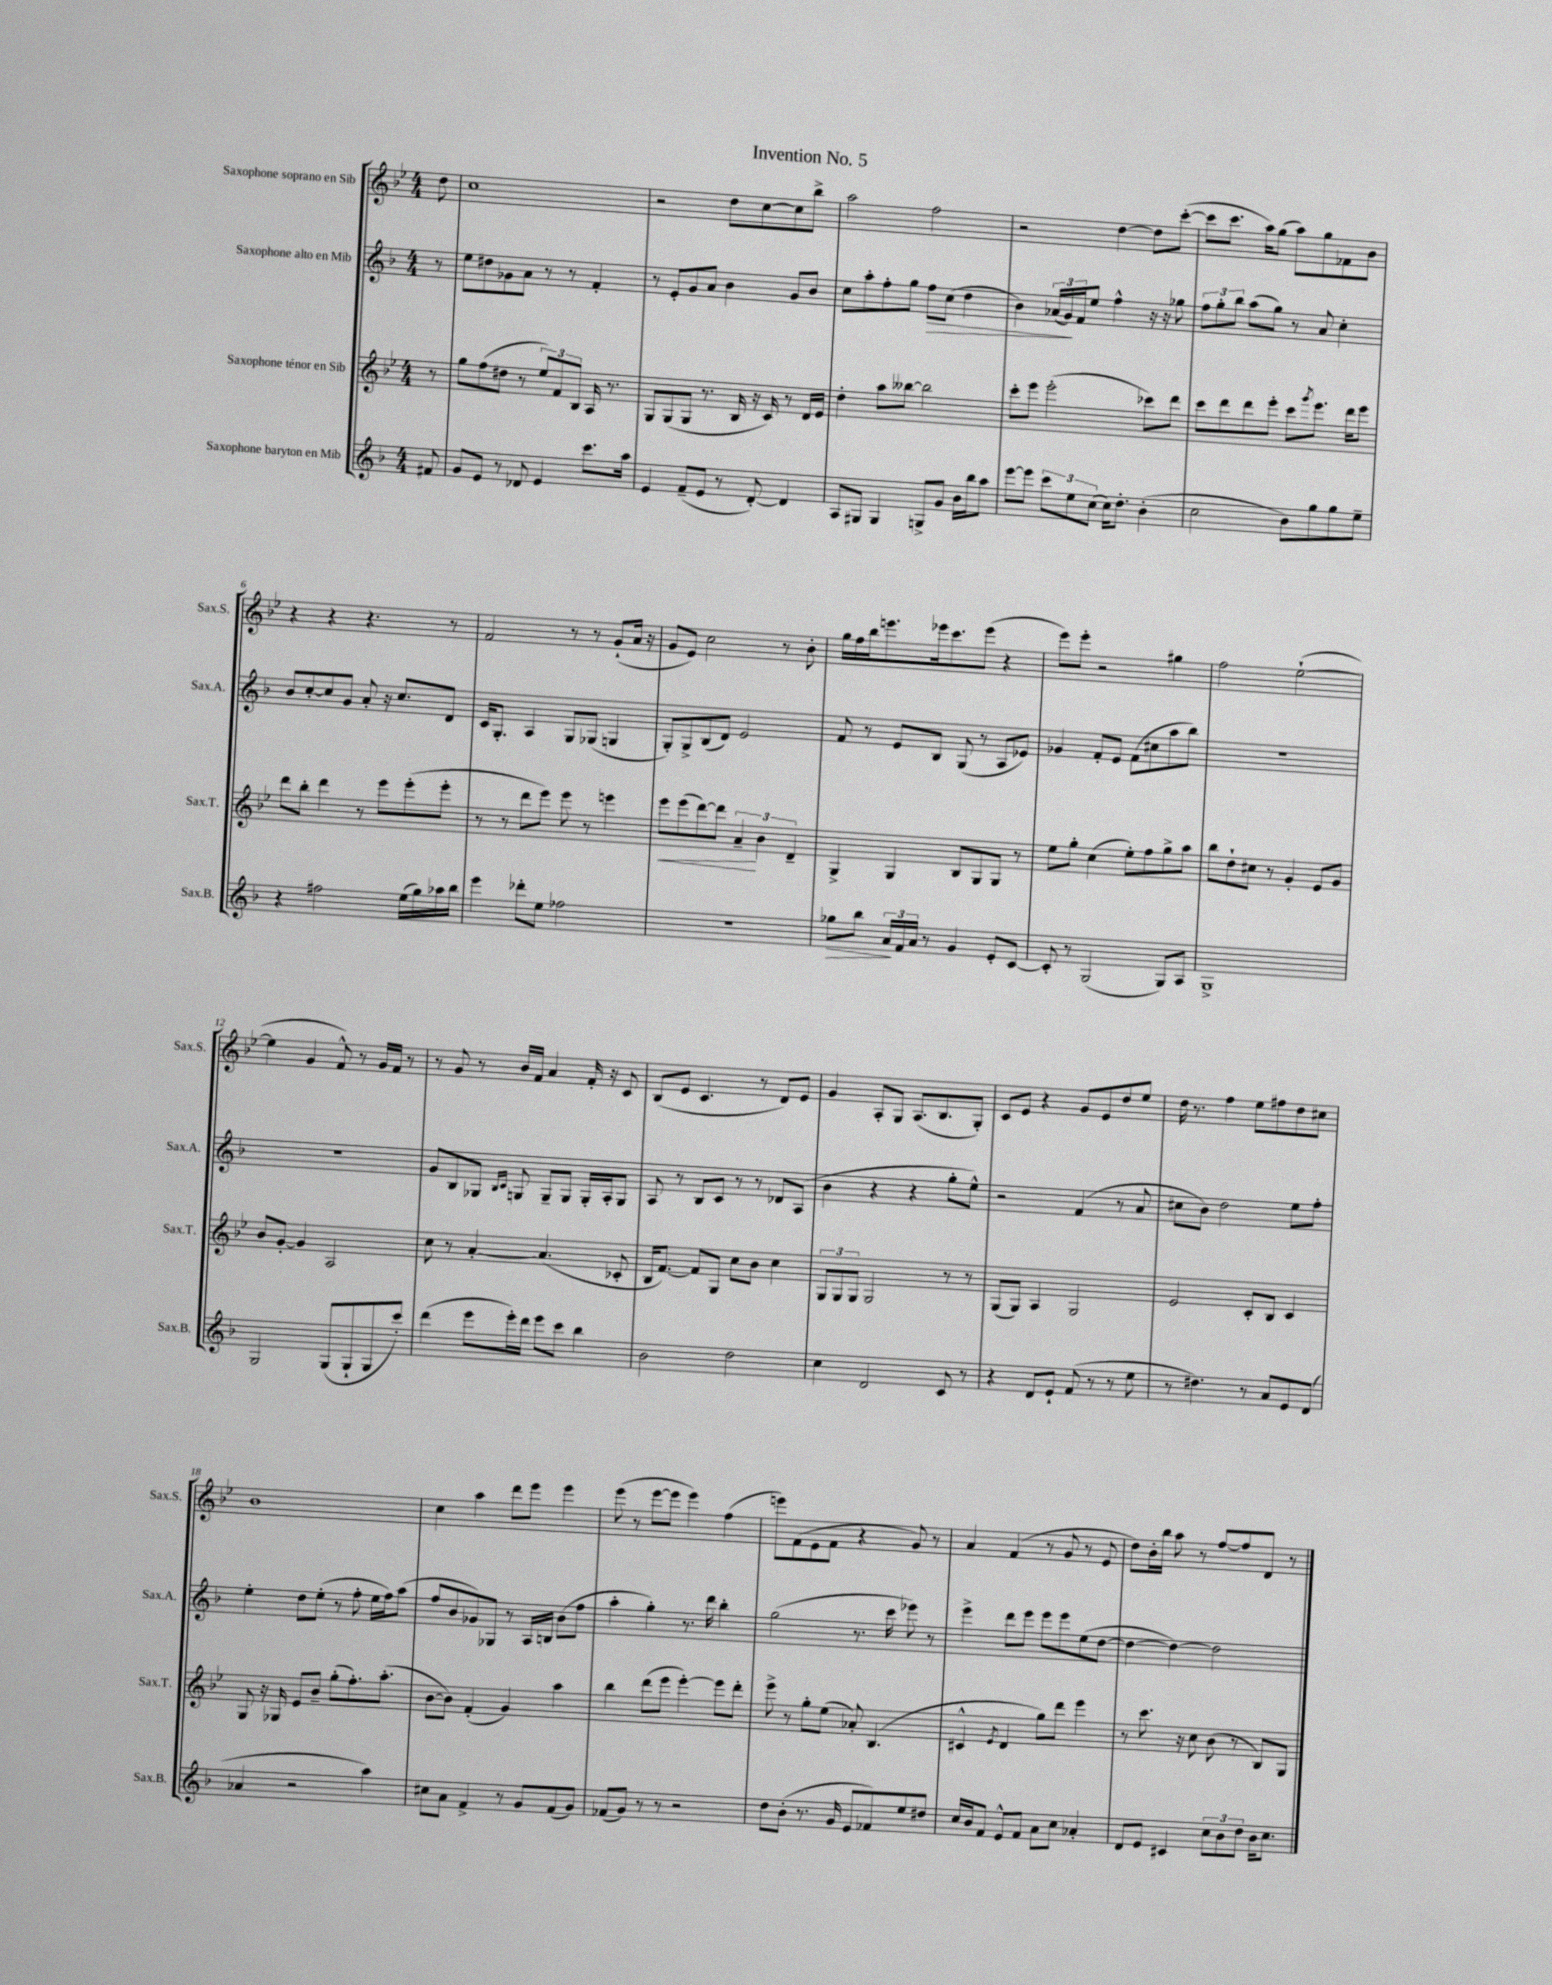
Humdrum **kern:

**kern	**kern	**kern	**kern
*staff4	*staff3	*staff2	*staff1
*clefG2	*clefG2	*clefG2	*clefG2
*k[b-]	*k[b-e-]	*k[b-]	*k[b-e-]
*M4/4	*M4/4	*M4/4	*M4/4
8f#/	8r	8r	8dd\
=	=	=	=
8g/L	8gg\L	8ee\L	1cc
8e/J	(8ff\	8dd#\	.
8r	8dd#\J	8g-\	.
8d-/	8r	8a\J	.
4e/	12ee-/L)	8r	.
.	12f/	.	.
.	.	8r	.
.	12B-/J	.	.
8.ccc\L	16A/	4f'/	.
.	8.r	.	.
16aa\Jk	.	.	.
=	=	=	=
4e/	8G/L	8r	2r
.	(8G/	8e'/L	.
(8f~/L	8G/J	8g/	.
8e/J	8.r	8a/J	.
8r	.	4b-\	8dd\L
.	16B-/	.	.
[8d'/)	16r	.	[8cc\
.	16c/)	.	.
4d/]	8r	8g/L	8cc\]
.	16d/LL	8b-/J	8bb-^\J
.	16e-/JJ	.	.
=	=	=	=
8A/L	4dd'\	8cc\L	2aa\
8G#/J	.	8aa'\	.
4G#/	8aa\L	8ff'\	.
.	[8bb--\J	8gg\J	.
8G^/L	2bb--\]	8ff\L	2ff\
8g/J	.	(8cc\J	.
16b-\LL	.	4dd\	.
16bb-\J	.	.	.
8aa\J	.	.	.
=	=	=	=
[8eee\L	8ccc'\L	4b-\)	2r
8eee\]J	8eee-\J	.	.
12ccc\L	(2eee-'\	(24a-/LL	.
.	.	24g/)	.
12ee\	.	24f/J	.
.	.	8ee/J	.
(12cc\J	.	.	.
16cc\LK)	.	4ff^^\	[4dd\
8.dd'\J	.	.	.
(4b-'\	8ccc-\L)	16r	8dd\]L
.	.	16r	.
.	8ddd\J	8gg-\	([8ccc'\J
=	=	=	=
2cc\	8ccc\L	12ff\L	8ccc\]L
.	.	12gg'\	.
.	8ddd\	.	8.ccc\J
.	.	12bb-\J	.
.	8ddd\	(8aa\L	.
.	.	.	16aa\LK)
.	8eee-'\J	8gg\J)	(8gg\J
8b-\L)	8ccc\L	8r	8aa\L)
.	8qggg/	.	.
8gg\	8.eee-\J	8a/	8gg\
8gg\	.	4cc'\	8f-\
.	16ddd\LK	.	.
8ee~\J	8eee-\J	.	8b-\J
=	=	=	=
4r	8ddd\L	8b-/L	4r
.	8bb-'\J	[8cc'/	.
2ff#\	4ddd\	8cc/]	4r
.	.	8g/J	.
.	8r	8a'/	4.r
.	8eee-\L	16r	.
.	.	8.cc/L	.
(16ee\LL	(8eee-'\	.	.
16gg\)	.	.	.
16aa-\	8eee-'\J	8d/J	8r
16bb-\JJ	.	.	.
=	=	=	=
4eee\	8r	16c/LK	2f/
.	.	8.G'/J	.
.	8r	.	.
8ddd-'\L	8ddd\L	4A/	.
8ee\J	8eee-\J)	.	.
2ff-\	8eee-\	8G/L	8r
.	8r	(8G-/J	8r
.	4eee\	4G/	(8g`/L
.	.	.	16a/Jk
.	.	.	16r
=	=	=	=
1r	8eee-\L	8G'/L)	8g/L
.	(8eee-\	8G^/	8e-/J)
.	[8ddd\)	(8B-/	2cc\
.	8ddd\]J	8d/J)	.
.	6a~/	2e/	.
.	6b-\	.	.
.	.	.	8r
.	6d~/	.	.
.	.	.	8b-'\
=	=	=	=
8gg-\L	4G^/	8f/	16gg\LL
.	.	.	16ff\
8bb-\J	.	8r	16bb-\J
.	.	.	8.eee\
24a/LL	4G/	8e/L	.
24f/	.	.	.
24a/JJ	.	.	.
8r	.	8B-/J	16eee-\k
.	.	.	8.ccc\
4g/	8B-/L	(8G/	.
.	8G/	8r	(8eee-\J
8e'/L	8G/J	8A/L	4r
[8c/J	8r	8e-/J)	.
=	=	=	=
8c'/]	8ee-\L	4g-/	8eee-\L)
8r	8gg'\J	.	8eee-'\J
(2G/	(4cc\	8f'/L	2r
.	.	8e/J	.
.	8ee-'\L)	(8f\L	.
.	8ff\	8cc#\	.
8G/L)	8gg^\	8aa\	4gg#\
8A/J	8aa\J	8bb-\J)	.
=	=	=	=
1G^	8bb-\L	1r	2ff\
.	8dd`\	.	.
.	8cc#\J	.	.
.	8r	.	.
.	4g'/	.	([2ee-`\
.	8e-/L	.	.
.	8g/J	.	.
=	=	=	=
2G/	8b-/L	1r	4ee-\]
.	[8g'/J	.	.
.	4g/]	.	4g/
(8G/L	2A/	.	8f^^/)
8G`/	.	.	8r
8G/	.	.	16g/LL
.	.	.	16f/JJ
8ccc'/J)	.	.	8r
=	=	=	=
(4ddd\	8cc\	8g/L	8r
.	8r	8B-/	8g/
8eee\L	[4a'/	8G-/J	8r
.	.	16qqB-/LL	.
.	.	16qqc/JJ	.
16eee'\L)	.	8G/	16b-/LL
16ddd\JJ	.	.	16f/JJ
8eee\L	(4.a/]	8G~/L	4a/
8ccc\J	.	8G/J	.
4bb-\	.	16G'/LL	16f'/
.	.	16A'/J	16r
.	8c-'/	8G/J	8c/
=	=	=	=
2b-\	16B-/LK	8A/	(8B-/L
.	[8.f/J)	.	.
.	.	8r	8e-/J
.	8f/]L	8B-/L	4.c/
.	8G/J	8c/J	.
2dd\	8cc\L	8r	.
.	8b-\J	8r	8r
.	4cc\	8d-/L	8d/L)
.	.	(8A/J	8e-/J
=	=	=	=
4cc\	12G/L	4b-\	4g/
.	12G/	.	.
.	12G/J	.	.
2d/	2G/	4r	8A'/L
.	.	.	8G/J
.	.	4r	(8.A/L
.	.	.	8.B-/
8c/	8r	8gg'\L	.
8r	8r	8ee^^\J)	8G'/J)
=	=	=	=
4r	(8G/L	2r	8c/L
.	8G/J)	.	8e-/J
8d/L	4A/	.	4r
8e`/J	.	.	.
(8f/	2G/	(4f/	8g/L
8r	.	.	8e-/
8r	.	8r	8dd/
8ee\	.	8a/	8ee-/J
=	=	=	=
8r	2e-/	8cc#\L	16dd\
.	.	.	8.r
4.dd#\)	.	8b-\J)	.
.	.	2dd\	4ff\
8r	8c'/L	.	8ee-\L
8a/L	8B-/J	.	8ff#\
8e/	4c/	8ee\L	8dd\
(8d/J	.	8ff'\J	8cc#\J
=	=	=	=
4a-/	8G/	4ee'\	1b-
.	16r	.	.
.	16G-/	.	.
2r	8e-/L	8dd\L	.
.	8b-~/J	(8ee'\J	.
.	(8gg'\L	8r	.
.	8.ff'\)	8ff'\	.
4aa\)	.	16ee\LL	.
.	(8.aa'\J	16ff\J)	.
.	.	(8aa\J	.
=	=	=	=
8cc#\L	[8b-\L	8ff/L	4cc\
8a\J	8b-\]J)	8b-/	.
4f^/	(4f'/	8g-/)	4aa\
.	.	8G-/J	.
8r	4g/)	8r	8ddd\L
8g/L	.	16A/LL	8eee-\J
.	.	16B/JJ	.
(8f/	4aa\	(8b-\L	4eee-\
8g/J)	.	8ff\J	.
=	=	=	=
(8f-/L	4bb-\	4aa'\	(8eee-\
8g/J)	.	.	8r
8r	(8ddd\L	4gg'\)	[8eee-\L
8r	8eee-\J	.	8eee-\]J
2r	[4eee-'\)	8.r	4eee-\)
.	.	16ddd\	.
.	8eee-\]L	4bb-'\	(4ff\
.	8ddd'\J	.	.
=	=	=	=
8dd\L	8eee-^\	(2gg\	8eee\L)
(8b-'\J	8r	.	(8f\
8.r	8gg'\L	.	8e-\
.	(8ee-\J	.	8f\J
16g/	.	.	.
8e/L	8a-'/)	8.r	4r
8f-/)	(4.B-/	.	.
.	.	16ccc\	.
8ee/	.	8eee-\)	8g/)
8dd#/J	.	8r	8r
=	=	=	=
16cc/LL	4c#^^/	4eee^\	4a/
16b-/J	.	.	.
8f/J	.	.	.
.	8qe-/	.	.
8e^^/L	4d/	8ddd\L	(4f/
8f/J	.	8eee\J	.
8a\L	8gg\L)	8eee\L	8r
8cc\J	8ddd\J	8eee\	8g/
4a-'/	4eee-\	(8ee\	8r
.	.	[8dd\J	8e-/
=	=	=	=
8d/L	8r	4dd\_	8dd\L)
8e/J	8.ccc\	.	16b-'\L
.	.	.	16bb-\JJ
4c#/	.	4dd\_)	8aa\
.	16r	.	.
.	8cc\	.	8r
12cc\L	(8b-\	2dd\]	[8ff/L
12b-\	.	.	.
.	8r	.	8ff/]
12dd\J	.	.	.
16b-\LK	8B-/L)	.	8d/J
8.cc\J	.	.	.
.	8G/J	.	8r
==	==	==	==
*-	*-	*-	*-
